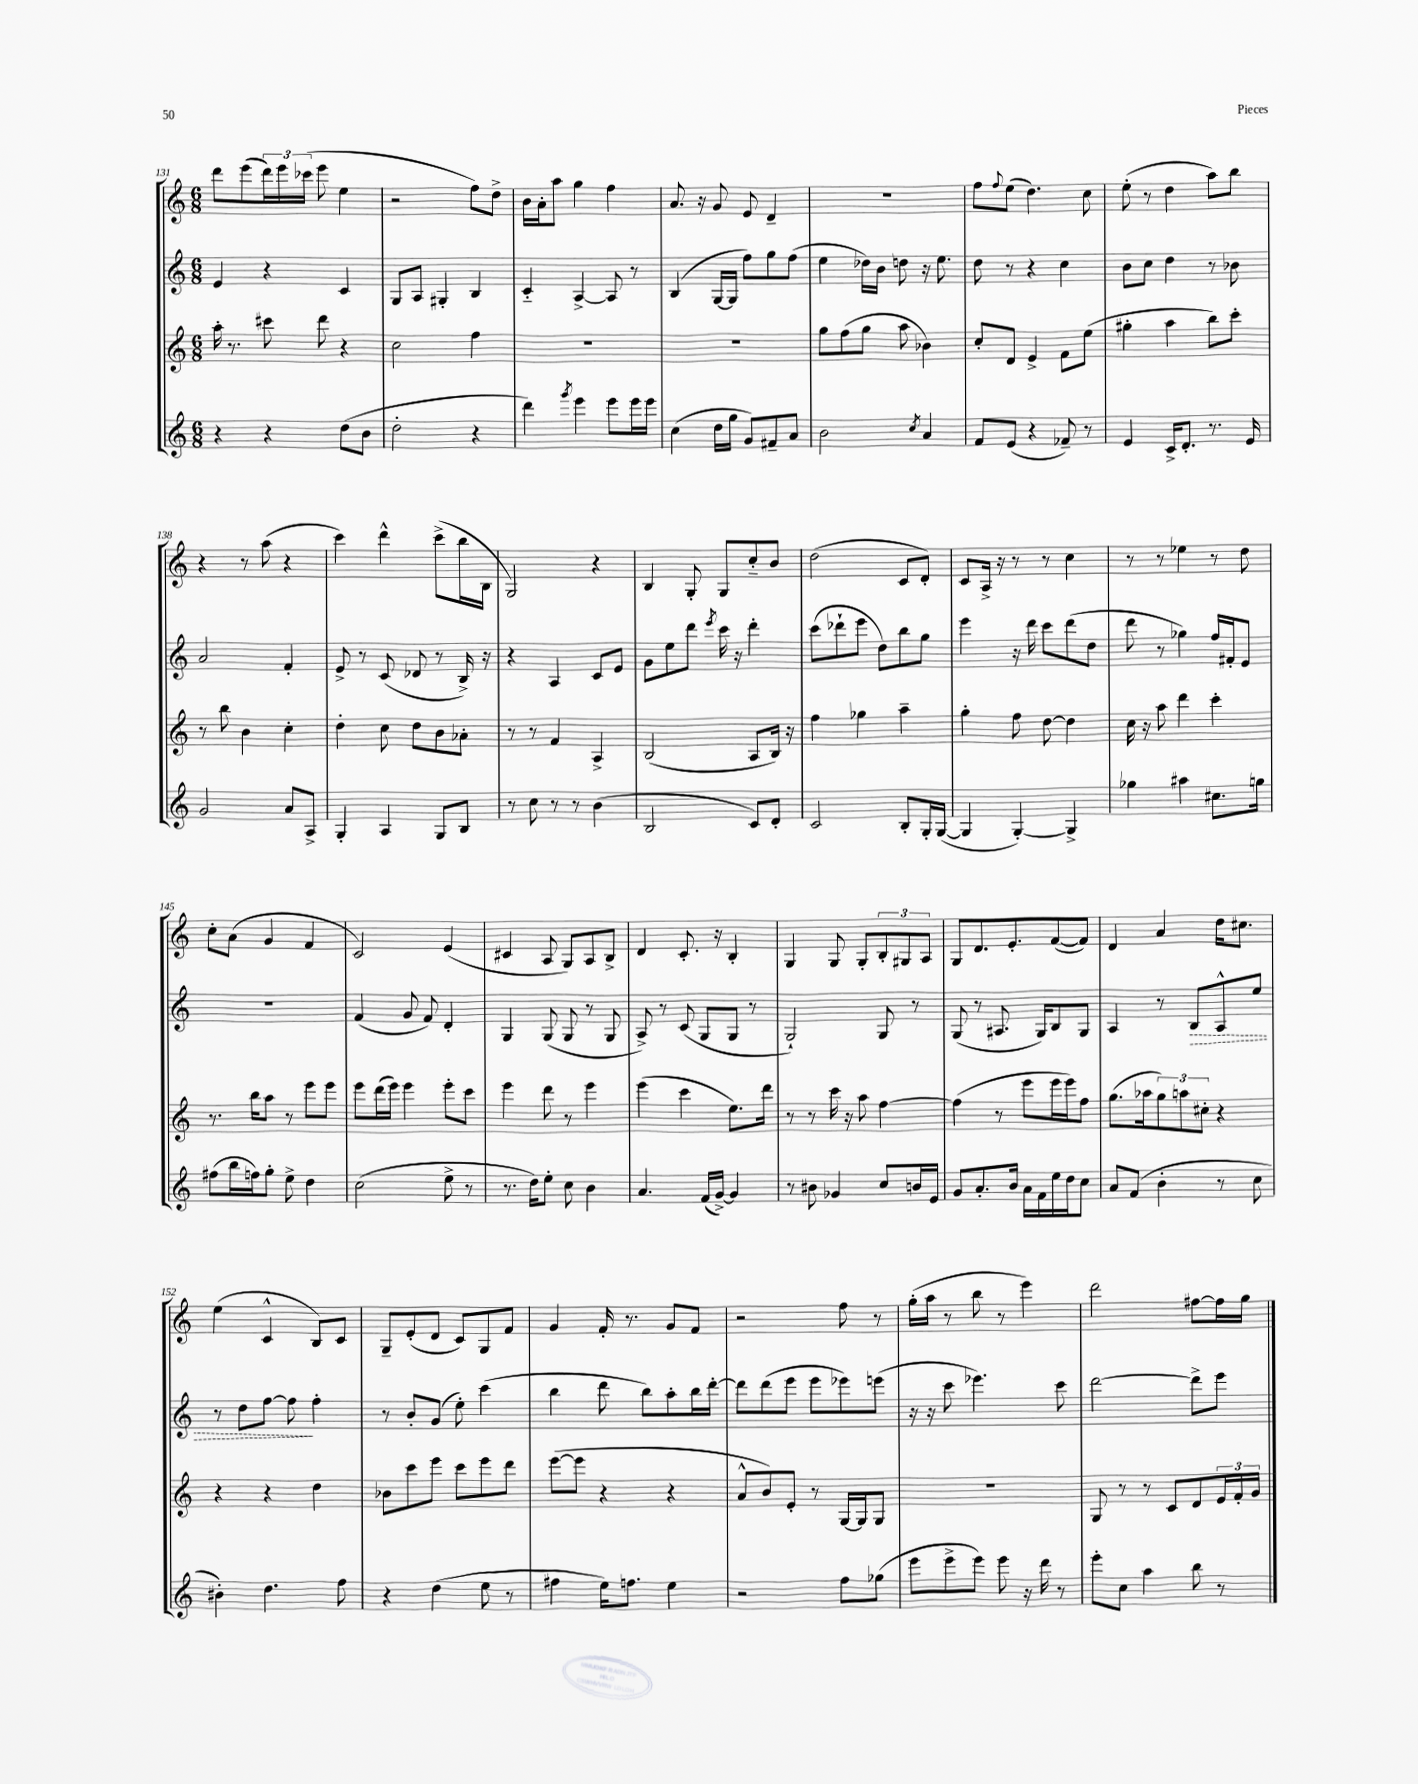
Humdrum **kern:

**kern	**kern	**kern	**kern
*staff4	*staff3	*staff2	*staff1
*clefG2	*clefG2	*clefG2	*clefG2
*k[]	*k[]	*k[]	*k[]
*M6/8	*M6/8	*M6/8	*M6/8
4r	16aa'	4e	8ddd
.	8.r	.	.
.	.	.	(8eee
4r	8ccc#	4r	24ddd)
.	.	.	24eee
.	.	.	(24ccc-
.	8ddd	.	8eee
(8dd	4r	4c	4ee
8b	.	.	.
=	=	=	=
2dd'	2cc	8G	2r
.	.	8A	.
.	.	4G#'	.
4r	4ff	4B	8ff)
.	.	.	8dd^
=	=	=	=
4ddd)	2.r	4c'~	16b
.	.	.	16a'
.	.	.	8aa
8qggg	.	.	.
4eee	.	[4A^	4gg
8eee	.	8A]	4ff
16eee	.	8r	.
16eee	.	.	.
=	=	=	=
(4cc	2.r	(4B	8.a
.	.	.	16r
16dd	.	[16G	8g
16gg	.	16G]	.
8g)	.	8ff)	8e
8f#~	.	8gg	4d~
8a	.	(8ff	.
=	=	=	=
2b	8gg	4ee	2.r
.	(8ff	.	.
.	8gg	16dd-)	.
.	.	16b	.
.	8aa	8dd	.
8qcc	.	.	.
4a	4b-)	16r	.
.	.	8.ee	.
=	=	=	=
8f	8cc'	8dd	8ff
.	.	.	8qqff
(8e	8d	8r	(8ee
4r	4e^	4r	4.dd)
8f-~)	8f	4cc	.
8r	(8ee	.	8cc
=	=	=	=
4e	4gg#'	8b	(8ee'
.	.	8cc	8r
16c^	4aa	4dd	4dd
8.d'	.	.	.
8.r	8bb)	8r	8aa)
.	8ccc'	8b-	8bb
16e	.	.	.
=	=	=	=
2g	8r	2a	4r
.	8bb	.	.
.	4b	.	8r
.	.	.	(8aa
8a	4cc'	4f'	4r
8A^	.	.	.
=	=	=	=
4G'	4dd'	8e^	4ccc)
.	.	8r	.
4A	8cc	(8c	4ddd^^
.	8dd	8d-	.
8G	8b	8r	(8ccc^
8B	8a-'	16B^)	16bb
.	.	16r	16B
=	=	=	=
8r	8r	4r	2G)
8cc	8r	.	.
8r	4f	4A	.
8r	.	.	.
(4b	4A^	8c	4r
.	.	8e	.
=	=	=	=
2B	(2B	8g	4B
.	.	8ee	.
.	.	8ddd	8G'
.	.	8qeee	.
.	.	16ccc	8G
.	.	16r	.
8c)	8A	4ddd'	8cc'~
8d'	16B)	.	8b
.	16r	.	.
=	=	=	=
2c	4ff	(8ccc	(2dd
.	.	8ddd-`	.
.	4gg-	8eee	.
.	.	8dd)	.
8B'	4aa~	8bb	8c
16G'	.	8gg	8d')
([16G	.	.	.
=	=	=	=
4G]	4gg'	4eee	8c
.	.	.	16A^
.	.	.	16r
[4G')	8ff	16r	8r
.	.	16ddd	.
.	[8dd	8ccc	8r
4G^]	4dd]	(8ddd	4cc
.	.	8dd	.
=	=	=	=
4gg-	16cc	8ddd	8r
.	16r	.	.
.	8aa	8r	8r
4aa#	4ddd	4gg-)	4ee-
8.cc#	4ccc'	16ff	8r
.	.	16f#'	.
.	.	8e	8dd
16gg	.	.	.
=	=	=	=
(8ff#	8.r	2.r	8cc'
16bb	.	.	(8a
16ff)	16bb	.	.
8gg'	8aa	.	4g
8ee^	8r	.	.
4dd	8eee	.	4f
.	8eee	.	.
=	=	=	=
(2cc	8eee	(4f	2c)
.	(16ddd	.	.
.	16eee)	.	.
.	4eee	8g	.
.	.	8f)	.
8ee^	8eee'	4d'	(4e
8r	8ccc	.	.
=	=	=	=
8.r	4eee	4G	4c#
16dd)	.	.	.
8ee'	8ddd	(8G	8A
8cc	8r	8G	8G)
4b	4eee	8r	8A
.	.	8G	8B^
=	=	=	=
4.a	(4eee	8A^)	4d
.	.	8r	.
.	4ccc	(8c	8.c'
(16f	.	8G	.
[16g^)	.	.	16r
4g]	8.ee)	8G	4B'
.	.	8r	.
.	16ddd	.	.
=	=	=	=
8r	8r	2G`)	4G
8b#	8r	.	.
4g-	16ccc	.	8G
.	16r	.	.
.	8aa	.	8G'
8cc	[4ff	8G	12B'
.	.	.	12G#
16b	.	8r	.
.	.	.	12A
16e	.	.	.
=	=	=	=
8g	(4ff]	(8G	8G
8.a'	.	8r	8.d
.	8r	8.A#	.
16b	.	.	8.e'
16a	8eee	.	.
16f	.	16G)	.
16ee	16eee	8B	([8f
16dd	16eee)	.	.
8cc	8ff	8G	8f])
=	=	=	=
8a	(8.gg	4A	4d
(8f	.	.	.
.	16aa-	.	.
4b'	12gg)	8r	4a
.	12aa	.	.
.	.	8B	.
.	12cc#'	.	.
8r	4r	8A^^	16dd
.	.	.	8.cc#
8cc	.	8ee	.
=	=	=	=
4b#')	4r	8r	(4ee
.	.	8dd	.
4.dd	4r	[8ff	4c^^
.	.	8ff]	.
.	4dd	4ff'	8B)
8ff	.	.	8c
=	=	=	=
4r	8b-	8r	8G~
.	8ccc	8b'	(8e'
(4dd	8eee	(8g	8d
.	8ccc	8ee')	8c)
8ee	8eee	(4ccc	8G
8r	8ddd	.	8f
=	=	=	=
4ff#	([8eee	4bb	4g
.	8eee]	.	.
16ee)	4r	8ddd	16f'
8.ff	.	.	8.r
.	.	8bb)	.
4ee	4r	8aa'	8g
.	.	16bb	8f
.	.	[16ddd'	.
=	=	=	=
2r	8a^^	8ddd]	2r
.	8b)	(8ddd	.
.	8e'	8eee	.
.	8r	8eee	.
8ff	[16G	8eee-)	8ff
.	16G]	.	.
(8gg-	8G	(8eee	8r
=	=	=	=
8eee	2.r	16r	(16gg'
.	.	16r	16aa
8eee^	.	8ccc	8r
8eee)	.	4.eee-)	8bb
8eee	.	.	8r
16r	.	.	4eee)
16ddd	.	.	.
8r	.	8ccc	.
=	=	=	=
8eee'	8G	[2ddd	2ddd
8cc	8r	.	.
4aa	8r	.	.
.	8c	.	.
8bb	8d	8ddd^]	[8ff#
8r	24e	8eee	16ff#]
.	24f'	.	.
.	.	.	16gg
.	24g	.	.
==	==	==	==
*-	*-	*-	*-
